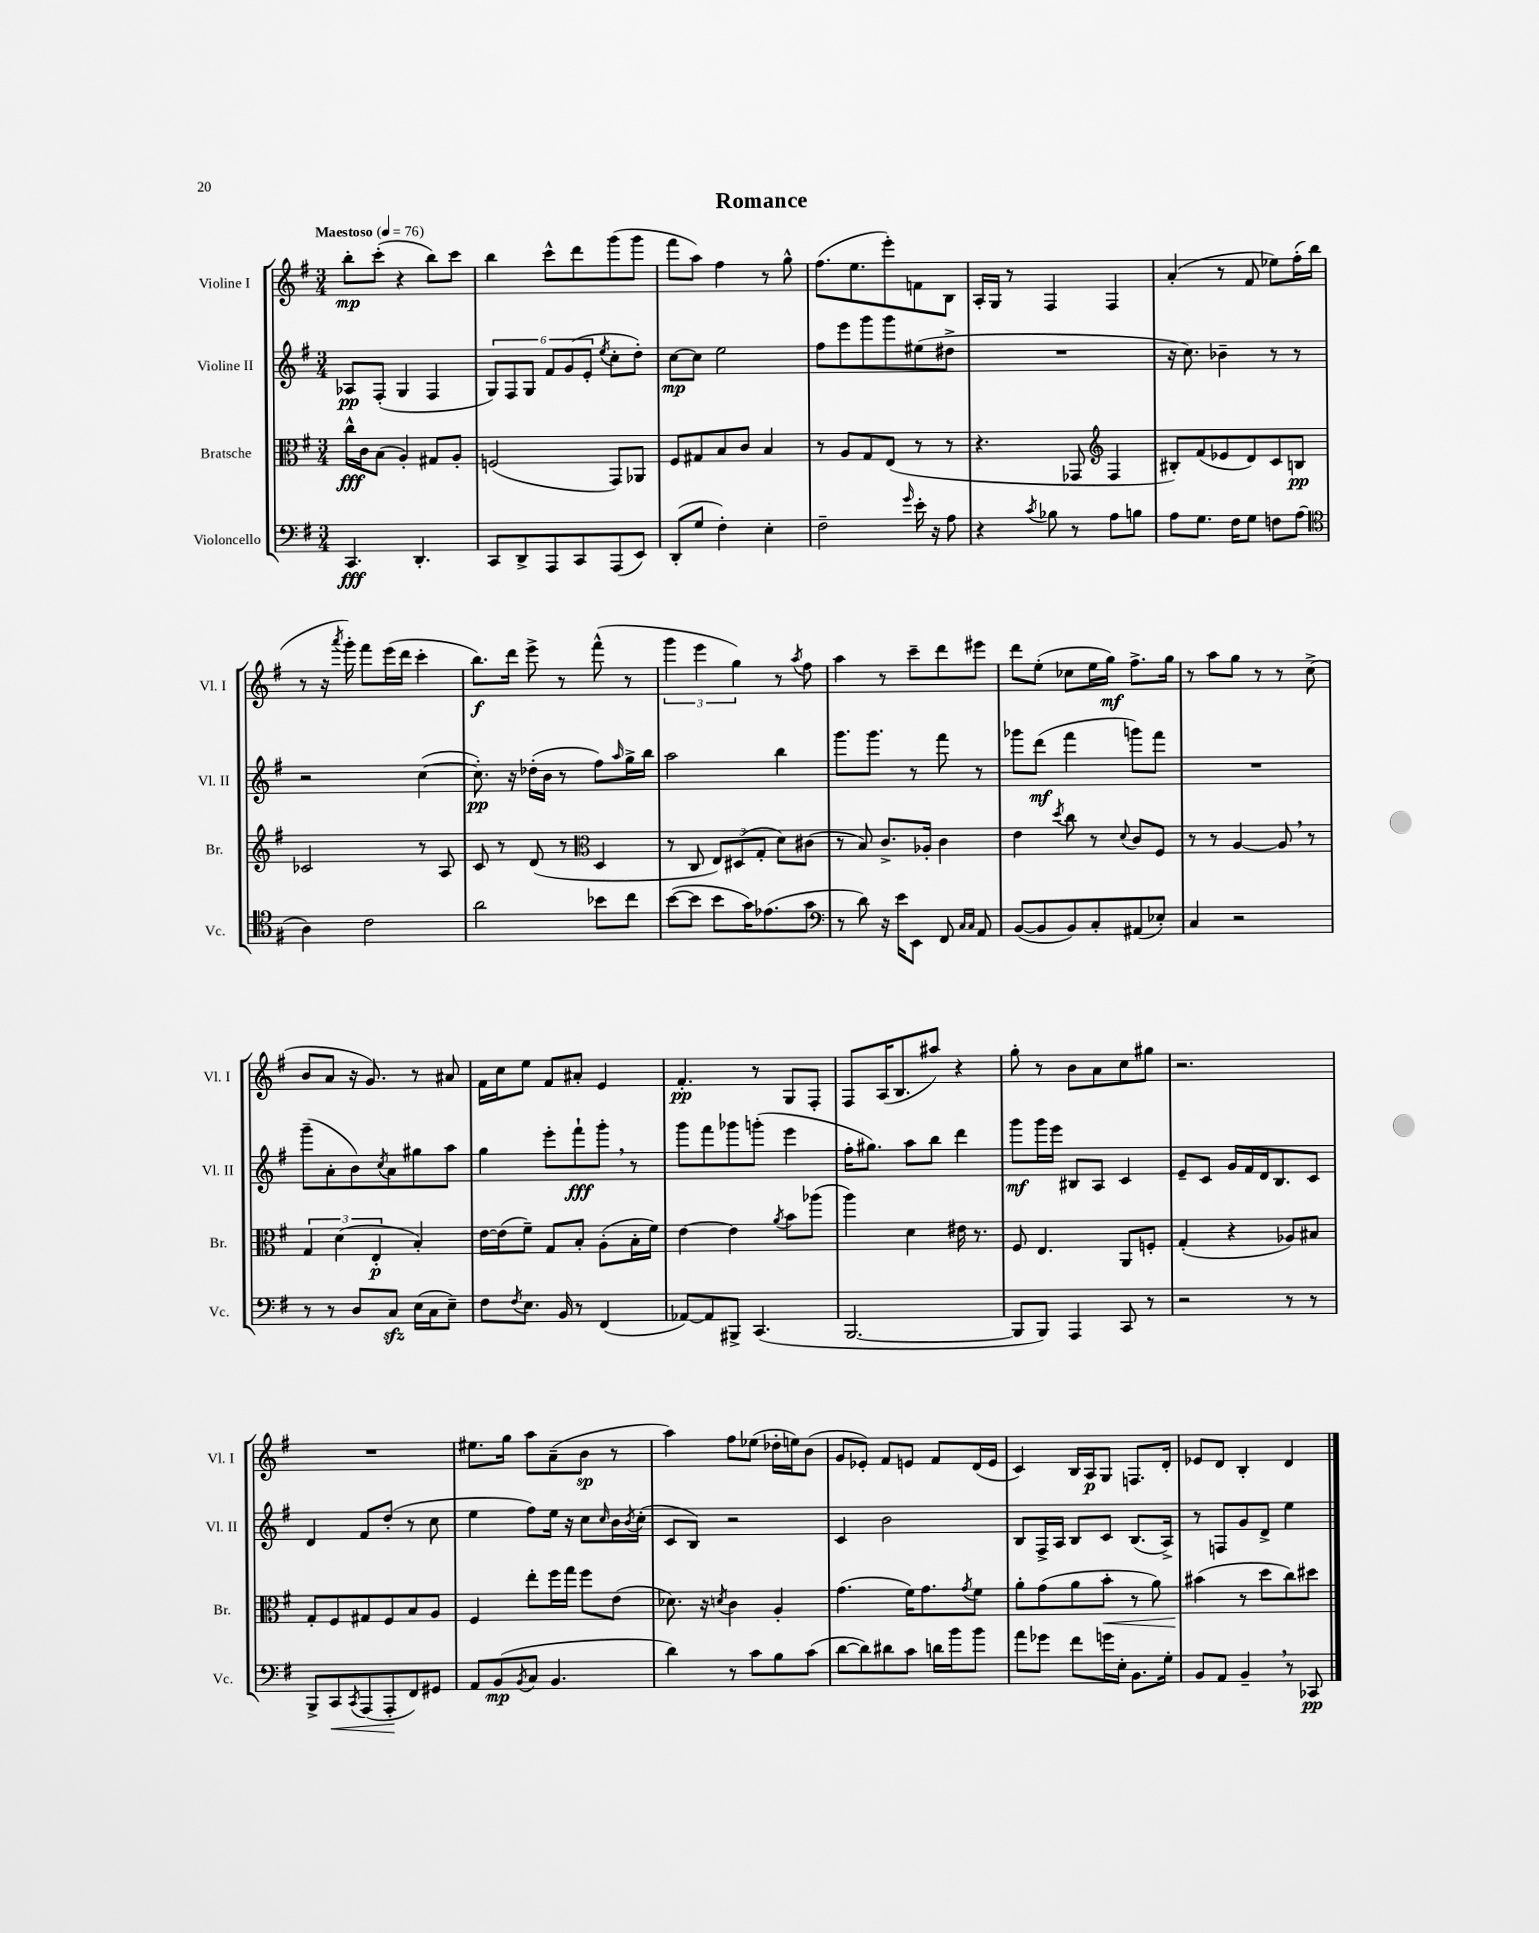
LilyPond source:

\header { title = "Romance" }
<<
\new StaffGroup <<
\new Staff = "s0" \with { instrumentName = "Violine I" shortInstrumentName = "Vl. I" } {
    \clef treble \key g \major \numericTimeSignature \time 3/4 \tempo "Maestoso" 4 = 76
    b''8-.\mp c'''8-.( r4 b''8) c'''8 |
    b''4 c'''8-^ d'''8 g'''8( g'''8 |
    fis'''8 a''8) fis''4 r8 g''8-^ |
    fis''8.( e''8. e'''8-.) f'8 b8 |
    a16-. g16 r8 fis4 fis4 |
    a'4-.( r8 fis'8 ees''8) fis''16-.( b''16 |
    r8 r16 \acciaccatura { a'''8 } g'''16-.) fis'''8 e'''16( d'''16 c'''4-. |
    b''8.\f) d'''16 e'''8-> r8 fis'''8-^( r8 |
    \tuplet 3/2 { g'''4 e'''4 g''4) } r8 \acciaccatura { a''8 } fis''8 |
    a''4 r8 c'''8-- d'''8 eis'''8 |
    d'''8 e''8-.( ces''8 e''16 g''16\mf) fis''8.-> g''16 |
    r8 a''8 g''8 r8 r8 c''8->( |
    b'8 a'8 r16 g'8.) r8 ais'8 |
    fis'16 c''16 e''8 fis'8 ais'8-. e'4 |
    fis'4.-.\pp r8 g8 fis8-. |
    fis8 a16( b8. ais''8) r4 |
    g''8-. r8 b'8 a'8 c''8 gis''8 |
    r2. |
    R2. |
    eis''8. g''16 a''8 a'8--( b'8\sp r8 |
    a''4) fis''8 ees''8( des''16-. e''16) b'8( |
    g'8 ees'8-.) fis'8 e'8 fis'8 d'16( e'16 |
    c'4) b16 a16\p g8 f8. d'16-. |
    ees'8 d'8 b4-. d'4 \bar "|." |
}
\new Staff = "s1" \with { instrumentName = "Violine II" shortInstrumentName = "Vl. II" } {
    \clef treble \key g \major \numericTimeSignature \time 3/4
    aes8\pp fis8-.( g4 fis4 |
    \tuplet 6/4 { g8) fis8 g8 fis'8 g'8( e'8-. } \acciaccatura { e''8 } c''8-. d''8-.) |
    c''8~\mp c''8 e''2 |
    fis''8 e'''8 g'''8 g'''8 eis''8( dis''8-> |
    R2. |
    r16 c''8.) bes'4-- r8 r8 |
    r2 c''4~( |
    c''8.-.\pp) r16 des''16-.( b'16 r8 fis''8) \grace { a''16 } g''16-> b''16 |
    a''2 b''4 |
    g'''8. g'''8. r8 fis'''8 r8 |
    ges'''8 d'''8\mf( fis'''4 g'''8) fis'''8 |
    R2. |
    g'''8--( a'8-. b'8) \acciaccatura { c''8 } a'8 gis''8 a''8 |
    g''4 e'''8-. fis'''8-!\fff g'''8-. \breathe r8 |
    g'''8 fis'''8 ges'''8 g'''8-.( e'''4 |
    fis''16-. gis''8.) a''8 b''8 d'''4 |
    g'''8\mf g'''16 e'''16 bis8 a8 c'4 |
    e'8-- c'8 g'16 fis'16 d'16 b8. c'8 |
    d'4 fis'8 d''8-.( r8 c''8 |
    e''4 fis''8) e''16 r16 c''8 \grace { c''16 } b'16 \acciaccatura { b'8 } c''16-.( |
    c'8 b8) r2 |
    c'4 b'2 |
    b8 fis16-> a16 b8 c'8 b8.( a16->) |
    r8 f8 g'8 d'8-> e''4 \bar "|." |
}
\new Staff = "s2" \with { instrumentName = "Bratsche" shortInstrumentName = "Br." } {
    \clef alto \key g \major \numericTimeSignature \time 3/4
    c''16-^\fff c'16 b8( a4-.) gis8 a8-. |
    f2( g,8) aes,8 |
    fis8 gis8 b8 c'8 b4 |
    r8 a8 g8 e8( r8 r8 |
    r4. ges,8 \clef treble fis4 |
    bis8-.) fis'8( ees'8 d'8) c'8 b8\pp |
    ces'2 r8 a8 |
    c'8 r8 d'8( r8 \clef alto d4 |
    r8 c8 \tuplet 3/2 { e8) dis8( g8-. } d'8) cis'8( |
    r8 b8) c'8.-> aes16-. c'4 |
    e'4 \acciaccatura { d''8 } c''8 r8 \appoggiatura { d'8 } c'8 fis8 |
    r8 r8 a4~ a8 \breathe r8 |
    \tuplet 3/2 { g4 d'4( e4-.\p } b4-.) |
    e'16~ e'16( fis'8--) g8 b8-. a8-.( b16-. fis'16) |
    e'4~ e'4 \acciaccatura { a'8 } b'8 aes''8( |
    a''4) d'4 eis'16 r8. |
    fis8 e4. a,8 f8-. |
    g4-.( r4 aes8) bis8 |
    g8-. fis8 gis8 fis8 b8 a8 |
    fis4 e''8-. fis''16 g''16 fis''8 e'8( |
    des'8.) r16 \acciaccatura { d'8 } c'4 a4-. |
    g'4.( fis'16) g'8. \acciaccatura { g'8 } fis'8 |
    a'8-. g'8( a'8 b'8-.\< r8 a'8) |
    bis'4\!( r8 d''8 c''8) dis''8 \bar "|." |
}
\new Staff = "s3" \with { instrumentName = "Violoncello" shortInstrumentName = "Vc." } {
    \clef bass \key g \major \numericTimeSignature \time 3/4
    c,4.\fff d,4.-. |
    c,8 d,8-> a,,8 c,8 a,,8( e,8) |
    d,8-.( g8 fis4-.) e4-. |
    fis2-- \grace { g'16 } e'16-. r16 a8 |
    r4 \acciaccatura { c'8 } bes8 r8 a8 b8 |
    a8 g8. fis16 g8 f8 a8( |
    \clef tenor a4) c'2 |
    a'2 bes'8 c''8 |
    b'8~( b'8 b'8 g'16) ees'8.( g'8 |
    \clef bass r8 d'8) r16 e'16 e,8 fis,8 \grace { c16 c16 } a,8 |
    b,8~( b,8 b,8) c8-. ais,8( ees8-.) |
    c4 r2 |
    r8 r8 d8 c8\sfz e16( c16 e8--) |
    fis8 \acciaccatura { fis8 } e8. b,16 r8 fis,4( |
    aes,8~) aes,8 bis,,8-> c,4.( |
    b,,2.~ |
    b,,8 b,,8) a,,4 c,8 r8 |
    r2 r8 r8 |
    b,,8-> c,8\< \acciaccatura { c,8 } a,,8( a,,8-.\! fis,8) gis,8 |
    a,8 b,8\mp( \acciaccatura { b,8 } c8 b,4. |
    d'4) r8 c'8 b8 c'8( |
    d'8~ d'8) dis'8 c'8 d'16 b'16 b'8 |
    a'8 ges'8 fis'8 g'16 e16-. b,8. g16-. |
    b,8 a,8 b,4-- \breathe r8 ces,8\pp \bar "|." |
}
>>
>>
\layout { \context { \Score \remove "Bar_number_engraver" } }
